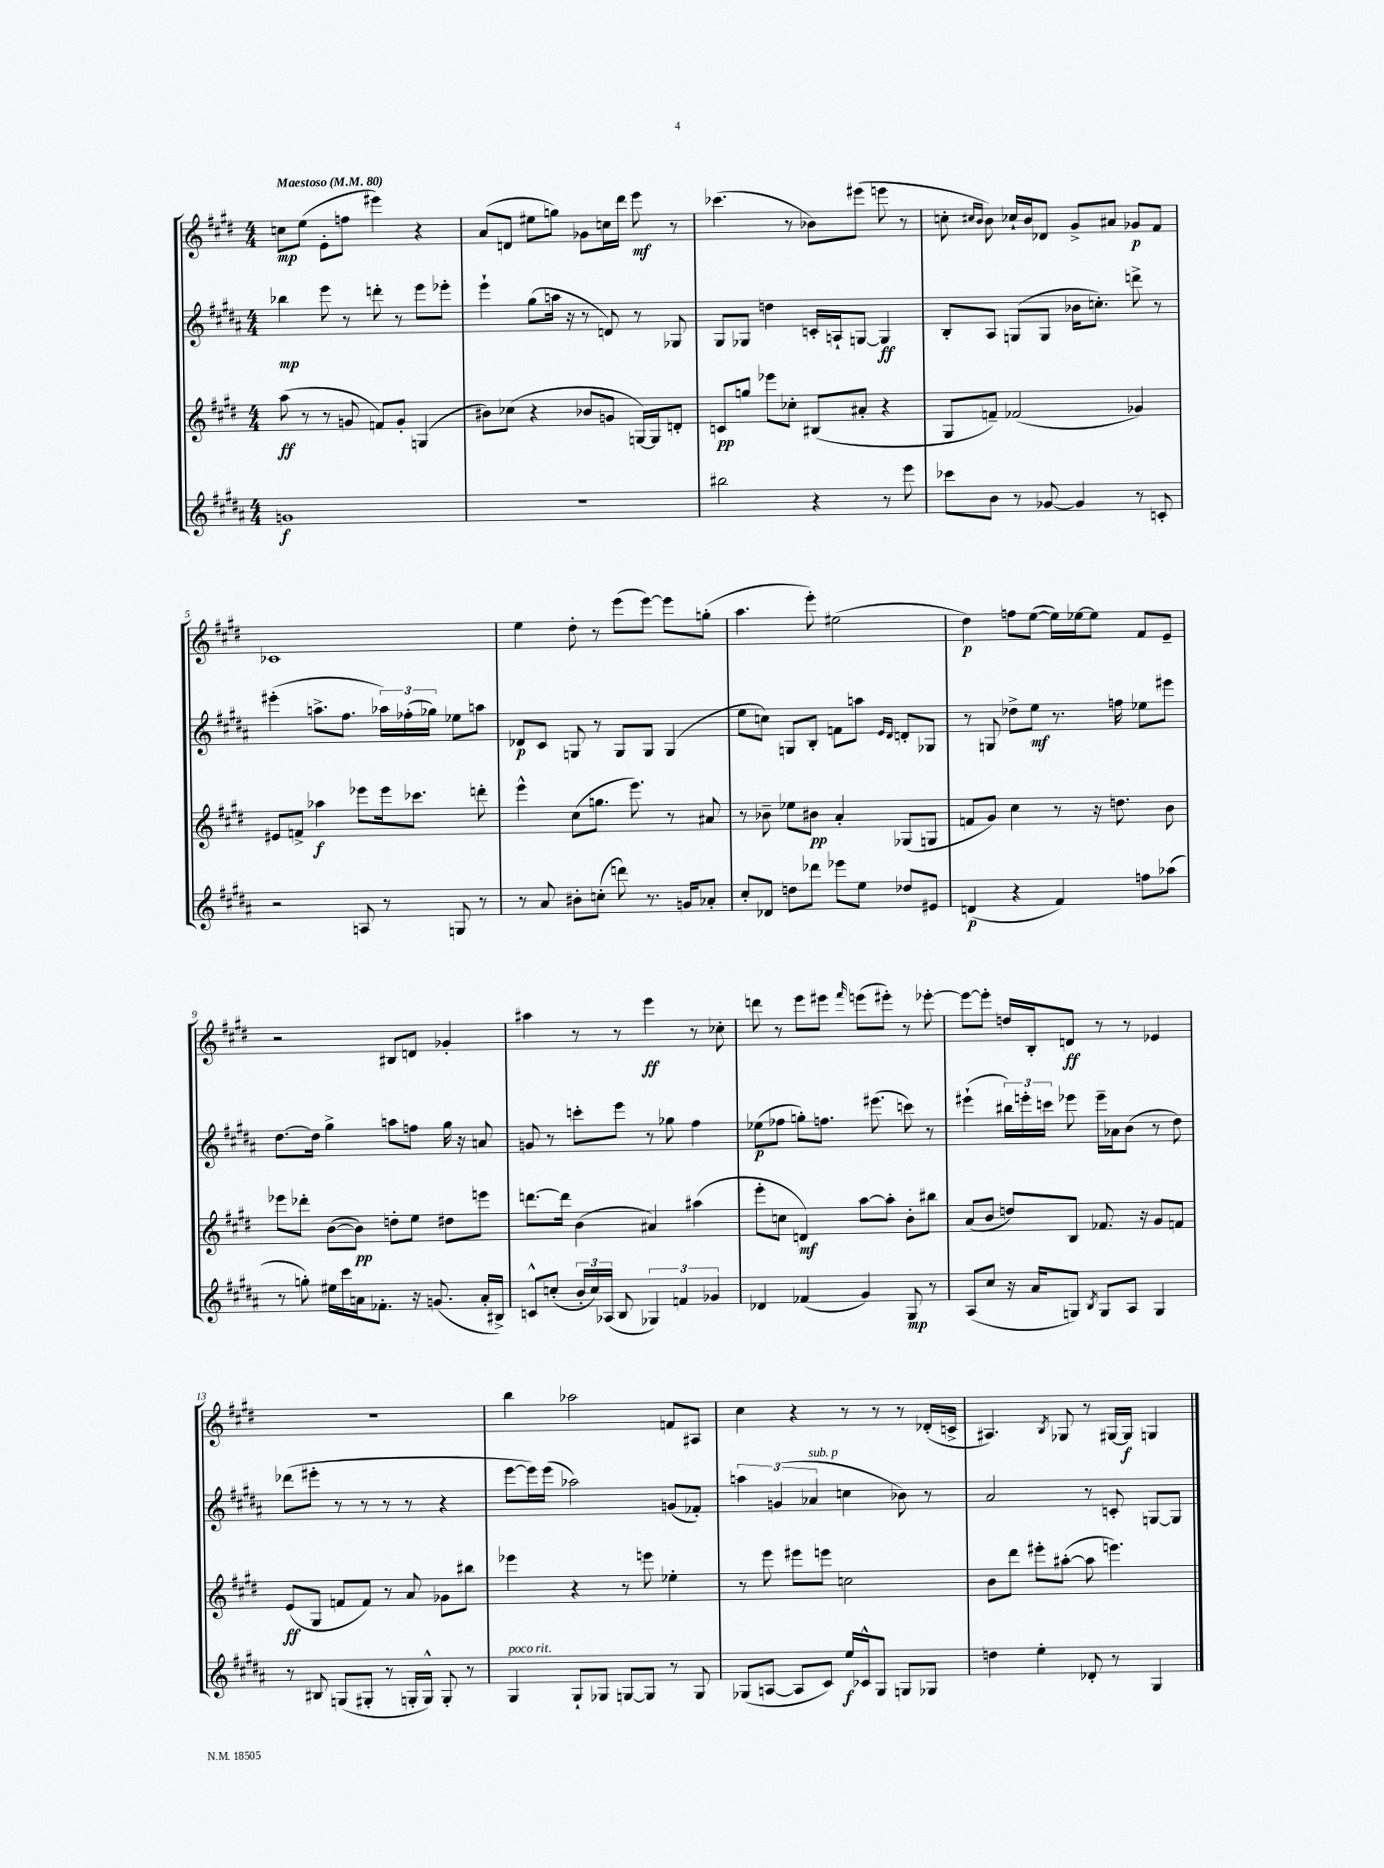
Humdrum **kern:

**kern	**dynam	**kern	**dynam	**kern	**dynam	**kern	**dynam
*part4	*part4	*part3	*part3	*part2	*part2	*part1	*part1
*staff4	*staff4	*staff3	*staff3	*staff2	*staff2	*staff1	*staff1
*clefG2	*	*clefG2	*	*clefG2	*	*clefG2	*
*k[f#c#g#d#a#]	*	*k[f#c#g#d#]	*	*k[f#c#g#d#a#]	*	*k[f#c#g#d#]	*
*M4/4	*	*M4/4	*	*M4/4	*	*M4/4	*
*MM80	*	*MM80	*	*MM80	*	*MM80	*
=1	=1	=1	=1	=1	=1	=1	=1
!	!	!	!	!	!	!LO:TX:a:B:t=Maestoso	!
1gn	f	(8aa\	ff	4bb-X\	mp	8ccn\L	mp
.	.	8r	.	.	.	(8ee\J	.
.	.	8r	.	8eee\	.	8e'\L	.
.	.	8gn/	.	8r	.	8ffn\J	.
.	.	8fn/L)	.	8dddn'\	.	4eee#X\)	.
.	.	8g'/J	.	8r	.	.	.
.	.	(4Gn/	.	8eee\L	.	4r	.
.	.	.	.	8eee-X'\J	.	.	.
=2	=2	=2	=2	=2	=2	=2	=2
1r	.	8b#X\L)	.	4eee`\	.	(8a/L	.
.	.	(8cc-X\J	.	.	.	8dn/J	.
.	.	4r	.	(8gg#\L	.	8ee#X\L	.
.	.	.	.	16aan\Jk	.	8ggn\J)	.
.	.	.	.	16r	.	.	.
.	.	8b-X/L	.	8r	.	8g-X\L	.
.	.	8gn/J	.	8dn/)	.	16ccn\L	.
.	.	.	.	.	.	16ddd#\JJ	.
.	.	[16Gn/LL)	.	8r	.	8eee\	mf
.	.	16G/J]	.	.	.	.	.
.	.	8dn'/J	.	8G-X/	.	8r	.
=3	=3	=3	=3	=3	=3	=3	=3
2bb#X\	.	8cn/L	pp	8G#/L	.	(4.ccc-X\	.
.	.	8ggn/J	.	8G-X/J	.	.	.
.	.	8eee-X\L	.	4ddn\	.	.	.
.	.	8cc-X'\J	.	.	.	8r	.
4r	.	(8B#X/L	.	16cn'/LL	.	8b-X\L)	.
.	.	.	.	16An`/J	.	.	.
.	.	8a#X'/J	.	[8Gn/J	.	(8eee#X\J	.
8r	.	4r	.	4G/]	ff	8eeen\	.
8eee\	.	.	.	.	.	8r	.
=4	=4	=4	=4	=4	=4	=4	=4
8ccc-X\L	.	8G#/L	.	8B'/L	.	8ccn'\	.
.	.	.	.	.	.	16qqcc#X/LL	.
.	.	.	.	.	.	16qqb/JJ	.
8b\J	.	8fn~/J)	.	8A#/J	.	8b\)	.
8r	.	(2f-X/	.	(8Gn/L	.	16cc-X`/LL	.
.	.	.	.	.	.	16b/J	.
[8g-X/	.	.	.	8G/J	.	8d-X/J	.
4g-/]	.	.	.	16b-X\KL	.	8g#^/L	.
.	.	.	.	8.ccn'\J)	.	.	.
.	.	.	.	.	.	8a#X/J	.
8r	.	4g-X/)	.	8dddn^\	.	8g-X/L	p
8cn'/	.	.	.	8r	.	8f#/J	.
!!LO:LB:g=z
=5	=5	=5	=5	=5	=5	=5	=5
2r	.	8e#X/L	.	(4eee#X'\	.	1c-X	.
.	.	8fn^/J	.	.	.	.	.
.	.	4aa-X\	f	8.aan^\L	.	.	.
.	.	.	.	8.ff#\J	.	.	.
8An/	.	8eee-X\L	.	.	.	.	.
8r	.	16eee-\k	.	24aa-X\LL)	.	.	.
.	.	.	.	(24ff-X'\	.	.	.
.	.	8.ccc-X\J	.	.	.	.	.
.	.	.	.	24gg-X\JJ)	.	.	.
8Gn/	.	.	.	8ee-X\L	.	.	.
8r	.	8dddn'\	.	8aan\J	.	.	.
=6	=6	=6	=6	=6	=6	=6	=6
8r	.	4eee^^\	.	8d-X/L	p	4ee\	.
8a#/	.	.	.	8c#/J	.	.	.
8b#X'\L	.	(8cc#\L	.	8Gn/	.	8dd#'\	.
(8ccn'\J	.	8.ggn\J	.	8r	.	8r	.
8dddn\)	.	.	.	8G/L	.	(8eee\L	.
.	.	8.eee\)	.	.	.	.	.
8.r	.	.	.	8G/J	.	[8eee\J)	.
.	.	8r	.	(4G/	.	8eee\L]	.
16gn/KL	.	.	.	.	.	.	.
8a-X'/J	.	8a#X/	.	.	.	(8ggn'\J	.
=7	=7	=7	=7	=7	=7	=7	=7
8cc#'/L	.	8r	.	8ee\L	.	4.aa\	.
8d-X/J	.	8b-X~\	.	8ccn\J)	.	.	.
8ddn\L	.	8ee-X\L	.	8Gn/L	.	.	.
8ddd-X\J	.	8b#X\J	pp	8B'/J	.	8eee'\)	.
8eee-X\L	.	4a'/	.	8fn\L	.	(2ee#X\	.
8ee\J	.	.	.	8aan\J	.	.	.
.	.	.	.	16qqe/LL	.	.	.
.	.	.	.	16qqd#/JJ	.	.	.
8dd-X/L	.	(8G-X/L	.	8dn'/L	.	.	.
8e#X/J	.	8Gn/J	.	8G-X/J	.	.	.
=8	=8	=8	=8	=8	=8	=8	=8
(4dn/	p	8fn/L	.	8r	.	4dd#\)	p
.	.	8g#/J)	.	8Gn/	.	.	.
4r	.	4cc#\	.	8dd-X^\L	.	8ffn\L	.
.	.	.	.	8ee\J	mf	([8ee\J	.
4f#/)	.	8r	.	8.r	.	16ee\LL])	.
.	.	.	.	.	.	[16ee-X\J	.
.	.	16r	.	.	.	8ee-\J]	.
.	.	8.ddn\	.	16ffn\	.	.	.
8ffn\L	.	.	.	8ee-X\L	.	8f#/L	.
(8aa-X\J	.	8b\	.	8eee#X\J	.	8e~/J	.
!!LO:LB:g=z
=9	=9	=9	=9	=9	=9	=9	=9
8r	.	8eee-X\L	.	[8.dd#\L	.	2r	.
8ggn'\)	.	8ddd-X'\J	.	.	.	.	.
.	.	.	.	16dd#\Jk]	.	.	.
16ee#X\LL	.	([8b\L	.	4gg#^\	.	.	.
16ccc#\	.	.	.	.	.	.	.
16an\J	.	8b\J])	pp	.	.	.	.
8.f-X'\J	.	.	.	.	.	.	.
.	.	8ddn'\L	.	8aan\L	.	8B#X/L	.
16r	.	8ee\J	.	8ffn\J	.	8dn/J	.
(8.gn/	.	.	.	.	.	.	.
.	.	8dd#X\L	.	16gg#\	.	4g-X'/	.
.	.	.	.	16r	.	.	.
16a'/LL	.	8eeen\J	.	8an/	.	.	.
16B#X^/JJ)	.	.	.	.	.	.	.
=10	=10	=10	=10	=10	=10	=10	=10
8cn^^/L	.	[8.dddn\L	.	8gn/	.	4aa#X\	.
(8ccn'/J	.	.	.	8r	.	.	.
.	.	16ddd\Jk]	.	.	.	.	.
24b'/LL	.	(4b\	.	8cccn'\L	.	8r	.
24cc/)	.	.	.	.	.	.	.
(24A-X/JJ	.	.	.	.	.	.	.
8B/	.	.	.	8eee\J	.	8r	.
6G-X/)	.	4a#X/)	.	8r	.	4eee\	ff
.	.	.	.	8gg-X\	.	.	.
6fn/	.	.	.	.	.	.	.
.	.	(4aa#X\	.	4ff#\	.	8r	.
6g-X/	.	.	.	.	.	.	.
.	.	.	.	.	.	8cc-X'\	.
=11	=11	=11	=11	=11	=11	=11	=11
4d-X/	.	8eee'\L	.	(8ee-X\L	p	8dddn\	.
.	.	8ccn\J	.	8ff-X\J	.	8r	.
(4f-X/	.	4dn/)	mf	8ggn'\L)	.	8eee\L	.
.	.	.	.	8.ffn\J	.	8eee#X\J	.
.	.	.	.	.	.	16qqfff#/	.
4g#/)	.	[8aa\L	.	.	.	(8eeen\L	.
.	.	.	.	(8.eee#X\	.	.	.
.	.	8aa'\J]	.	.	.	8eee#X'\J)	.
8G#/	mp	8b'\L	.	8cccn\)	.	8r	.
8r	.	8bb#X\J	.	8r	.	[8eee-X'\	.
=12	=12	=12	=12	=12	=12	=12	=12
(8A#/L	.	(8a/L	.	(4eee#X`\	.	8eee-\L_	.
8cc#/J	.	8b/J	.	.	.	8eee-'\J]	.
16r	.	8ddn/L)	.	24bb#X\LL)	.	16ddn/LL	.
.	.	.	.	24eeen'\	.	.	.
16a#/KL	.	.	.	.	.	16B'/J	.
.	.	.	.	24cccn\JJ	.	.	.
8Gn/J)	.	8B/J	.	8eee-X\	.	8dn/J	ff
8qB/	.	.	.	.	.	.	.
8G/L	.	8.f-X/	.	16eee-~\LL	.	8r	.
.	.	.	.	16a-X\J	.	.	.
8A#/J	.	.	.	(8b\J	.	8r	.
.	.	16r	.	.	.	.	.
4G/	.	8g#/L	.	8r	.	4e-X/	.
.	.	8fn/J	.	8dd#\)	.	.	.
!!LO:LB:g=z
=13	=13	=13	=13	=13	=13	=13	=13
8r	.	(8e/L	ff	(8ddd-X\L	.	1r	.
8B#X/	.	8G#/J	.	8eee#X'\J	.	.	.
(8Gn/L	.	8fn/L	.	8r	.	.	.
8G#X'/J	.	8f/J)	.	8r	.	.	.
8r	.	8r	.	8r	.	.	.
16Gn'/LL	.	8a/	.	8r	.	.	.
16G^^/JJ)	.	.	.	.	.	.	.
8G'/	.	8g-X\L	.	4r	.	.	.
8r	.	8bb#X\J	.	.	.	.	.
=14	=14	=14	=14	=14	=14	=14	=14
!LO:TX:a:i:t=poco rit.	!	!	!	!	!	!	!
4G#/	.	4eee-X\	.	[8eee\L	.	4bb\	.
.	.	.	.	16eee\L])	.	.	.
.	.	.	.	(16eee\JJ	.	.	.
8G#`/L	.	4r	.	2aa-X\)	.	2aa-X\	.
8G-X/J	.	.	.	.	.	.	.
[8Gn/L	.	8r	.	.	.	.	.
8G/J]	.	8eeen\	.	.	.	.	.
8r	.	4ee-X'\	.	(8gn/L	.	8fn/L	.
8G/	.	.	.	8f-X'/J)	.	8A#X/J	.
=15	=15	=15	=15	=15	=15	=15	=15
(8G-X/L	.	8r	.	6aan\	.	4cc#\	.
[8An/J	.	8eee\	.	.	.	.	.
.	.	.	.	(6gn/	.	.	.
8A/L]	.	8eee#X\L	.	.	.	4r	.
!	!	!	!	!LO:TX:a:i:t=sub. p	!	!	!
.	.	.	.	6a-X/	.	.	.
8c#/J)	.	8eeen\J	.	.	.	.	.
16ee/LL	f	2ccn\	.	4ccn\	.	8r	.
16c-X^^/J	.	.	.	.	.	.	.
8G-/J	.	.	.	.	.	8r	.
8Gn/L	.	.	.	8b-X\)	.	8r	.
8G-X/J	.	.	.	8r	.	(16d-X'/LL	.
.	.	.	.	.	.	16cn^/JJ	.
=16	=16	=16	=16	=16	=16	=16	=16
4ddn\	.	8b\L	.	2a#/	.	4.A#X/)	.
.	.	8ddd#\J	.	.	.	.	.
4ee'\	.	8eee#X'\L	.	.	.	.	.
.	.	.	.	.	.	8qB/	.
.	.	([8aa#X'\J	.	.	.	8G-X/	.
8d-X'/	.	8aa#\]	.	8r	.	8r	.
8r	.	4.eeen\)	.	8cn'/	.	[16G#X/LL	.
.	.	.	.	.	.	16G#/JJ]	f
4G#/	.	.	.	[8Gn/L	.	4Gn/	.
.	.	.	.	8G/J]	.	.	.
==	==	==	==	==	==	==	==
*-	*-	*-	*-	*-	*-	*-	*-
